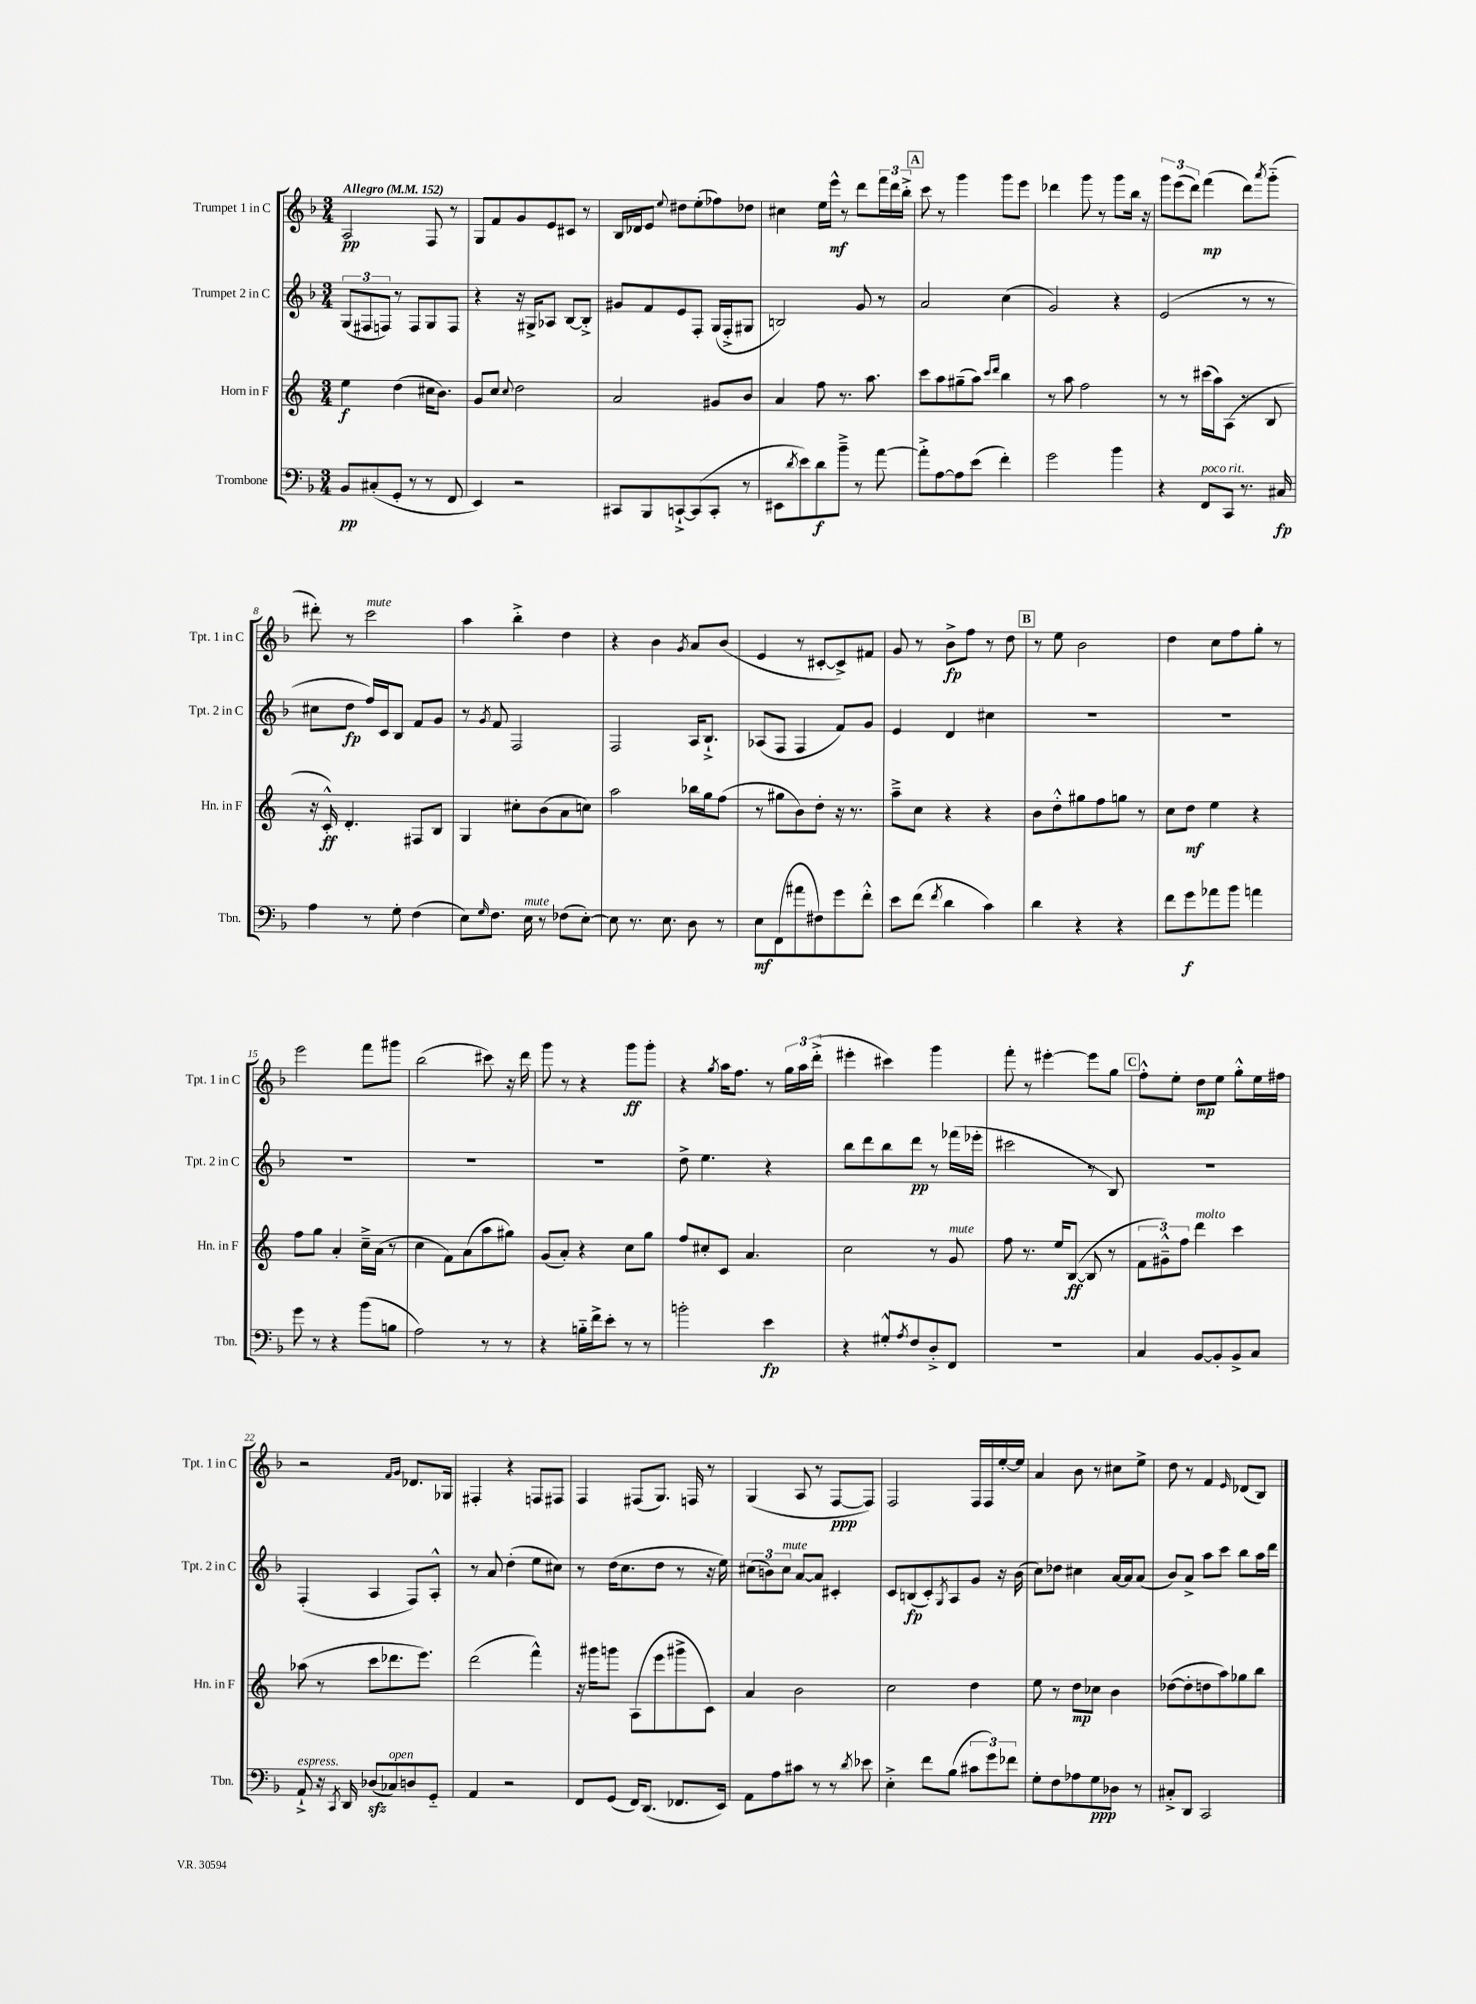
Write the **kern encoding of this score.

**kern	**kern	**kern	**kern
*staff4	*staff3	*staff2	*staff1
*clefF4	*clefG2	*clefG2	*clefG2
*k[b-]	*k[]	*k[b-]	*k[b-]
*M3/4	*M3/4	*M3/4	*M3/4
*MM152	*MM152	*MM152	*MM152
8BB-	4ee	(12G	2A
.	.	12F#	.
(8C#'	.	.	.
.	.	12F)	.
8GG'	(4dd	8r	.
8r	.	8F	.
8r	16cc#	8G	8F
.	8.b)	.	.
8FF	.	8F	8r
=	=	=	=
4EE)	8g	4r	8G
.	8cc	.	8f
.	8qqcc	.	.
2r	2dd	16r	8g
.	.	16G#^	.
.	.	8A-	8e
.	.	[8B-	8c#
.	.	8B-'^]	8r
=	=	=	=
8CC#	2a	8g#	16B-
.	.	.	16d-
8BBB-	.	8f	8e
.	.	.	8qqee
[8CC`^	.	8e	8dd#
(8CC]	.	8F'	(8ee'
8CC'	8g#	(16G	8ff-)
.	.	16F'^	.
8r	8b	8G#	8dd-
=	=	=	=
8EE#	4a	2B)	4cc#
8qd	.	.	.
8e)	.	.	.
8d	8ff	.	16ee
.	.	.	16eee^^
8b-~^	8.r	.	8r
8r	.	8g	8ddd
.	8.aa	.	.
[8a	.	8r	24fff
.	.	.	24ddd
.	.	.	24bb-'^
=	=	=	=
8a'^]	8ccc	2a	8ccc
[8A	8aa	.	8r
8A]	(8gg#~	.	4ggg
(8e	8aa)	.	.
.	16qqccc	.	.
.	16qqddd	.	.
4f')	4bb	(4cc	8ggg
.	.	.	8eee
=	=	=	=
2g	8r	2g)	4ddd-
.	8aa	.	.
.	2ff	.	8ggg
.	.	.	8r
4b-	.	4r	8ggg
.	.	.	16bb-
.	.	.	16r
=	=	=	=
4r	8r	(2e	12ggg
.	.	.	(12eee
.	8r	.	.
.	.	.	12ddd)
8FF	(16ccc#	.	(4fff
.	16aa)	.	.
8CC	(8A	.	.
8.r	8r	8r	8ddd)
.	.	.	8qaaa
.	8B	8r	(8ggg'~
16C#	.	.	.
=	=	=	=
4A	16r	8cc#	8ddd#')
.	16c'^^)	.	.
.	4.d'	8dd	8r
8r	.	16ff)	2ccc
.	.	16c	.
8G'	.	8B-	.
(4F	8F#	8f	.
.	8B	8g	.
=	=	=	=
8E)	4G	8r	4aa
16qqG	.	8qg	.
8.F	.	8f	.
.	8cc#'	2F	4bb-'^
16E	.	.	.
8r	(8b	.	.
(8F-	8a	.	4dd
[8E')	8cc)	.	.
=	=	=	=
8E]	2aa	2F	4r
8.r	.	.	.
.	.	.	4b-
8.E	.	.	.
.	.	.	8qg
8D	16bb-	16A	8a
.	16gg	8.B-`^	.
8r	(8ff	.	(8b-
=	=	=	=
8E	8r	(8A-	4e
(8FF	8gg#	8F	.
8a#	8b)	4F	8r
8F#)	8dd'	.	[8c#'
8g	16r	8f)	8c#^])
.	8.r	.	.
8f'^^	.	8g	8f#
=	=	=	=
8e	8aa~^	4e	8g
(8f	8cc	.	8r
8qf	.	.	.
4d	4r	4d	8b-^
.	.	.	8ff
4c)	4r	4cc#	8r
.	.	.	8dd
=	=	=	=
4d	8b	2.r	8r
.	8dd'^^	.	8ee
4r	8gg#	.	2b-
.	8ff	.	.
4r	8gg	.	.
.	8r	.	.
=	=	=	=
8f	8cc	2.r	4dd
8g	8dd	.	.
8a-	4ee	.	8cc
8b-	.	.	8ff
4a	4r	.	8gg'
.	.	.	8r
=	=	=	=
8g	8ff	2.r	2eee
8r	8gg	.	.
4r	4a'	.	.
(8b-	16cc~^	.	8fff
.	(16a	.	.
8B	8r	.	8ggg#
=	=	=	=
2A)	4cc	2.r	(2bb-
.	8f)	.	.
.	(8a	.	.
8r	8aa	.	8ccc#)
8r	8gg#)	.	16r
.	.	.	16ddd
=	=	=	=
4r	(8g	2.r	8ggg
.	8a')	.	8r
16B'~	4r	.	4r
16f^	.	.	.
8e'	.	.	.
8r	8cc	.	8ggg
8r	8gg	.	8ggg'
=	=	=	=
2b'	8ff	8dd^	4r
.	8cc#'	4.ee	.
.	.	.	8qgg
.	8c	.	16aa
.	.	.	8.ff
.	4.a	.	.
4e	.	4r	8r
.	.	.	24gg
.	.	.	24aa
.	.	.	(24ddd'^
=	=	=	=
4r	2cc	8bb-	4eee#'
.	.	8ddd	.
8G#'^^	.	8bb-	4ccc#)
8qA	.	.	.
8F	.	8ddd	.
8D'^	8r	8r	4ggg
8FF	8g	(16fff-	.
.	.	16eee-'	.
=	=	=	=
2.r	8ff	2ccc#	8fff'
.	8.r	.	8r
.	.	.	[4eee#'
.	16ee	.	.
.	([8B	.	.
.	8B]	8r	8eee#]
.	8r	8B-)	8gg
=	=	=	=
4C	12f	2.r	8ff'^^
.	12g#~^^)	.	.
.	.	.	8ee'
.	12ff	.	.
[8BB-	4ddd	.	8dd
8BB-']	.	.	8ee
8BB-^	4ccc	.	8gg'^^
8C	.	.	16ee
.	.	.	16ff#
=	=	=	=
8AA`^	(8aa-	(4F'	2r
16r	8r	.	.
8qCC	.	.	.
16DD	.	.	.
(8D-	8ccc	4A	.
8C-)	8.ddd-	.	.
.	.	.	16qqf
.	.	.	16qqg
8D	.	8F)	8.d-
.	8.eee)	.	.
8GG'~	.	8A'^^	.
.	.	.	16G-
=	=	=	=
4AA	(2ddd	8r	4F#'
.	.	8a	.
2r	.	(4dd'	4r
.	4fff^^)	8ee	8F
.	.	8cc#)	8F#
=	=	=	=
8FF	16r	8r	4F
.	16ggg#	.	.
(8GG	8ggg	(16dd	.
.	.	8.cc	.
16FF)	(8A	.	(8F#
(8.DD	.	.	.
.	8eee	8dd	8.G)
8.FF-	8ggg#^	8r	.
.	.	.	16F
.	8c)	16r	8r
16EE)	.	16ee)	.
=	=	=	=
8AA	4a	(12cc#	(4G
.	.	12b)	.
8A	.	.	.
.	.	12cc#	.
8c#	2b	[8a	8A
8r	.	8a]	8r
8r	.	4c#'	[8F
8qd	.	.	.
8e-	.	.	8F])
=	=	=	=
4E'^	2cc	8c	2F
.	.	(8B	.
8f	.	8c')	.
.	.	8qG	.
(8B-	.	8A	.
12c#	4dd	8g	16F
.	.	.	16F
12g)	.	.	.
.	.	16r	[16ee'
12f-	.	.	.
.	.	(16b-	16ee]
=	=	=	=
8G'	8ee	8cc)	4a
8F	8r	8dd-	.
8A-	8dd	4cc#	8b-
8G	8cc-	.	8r
8D-	4b	[16a	8cc#
.	.	16a]	.
8r	.	(8a	8ee^
=	=	=	=
8C#'^	([8dd-	8b-)	8dd
8DD	8dd-']	8a^	8r
2CC	8dd	8aa	4f
.	8aa)	8ccc	.
.	.	.	16qqe
.	8gg-	8bb-	(8d-
.	8bb	16aa	8B-)
.	.	16ddd	.
==	==	==	==
*-	*-	*-	*-
